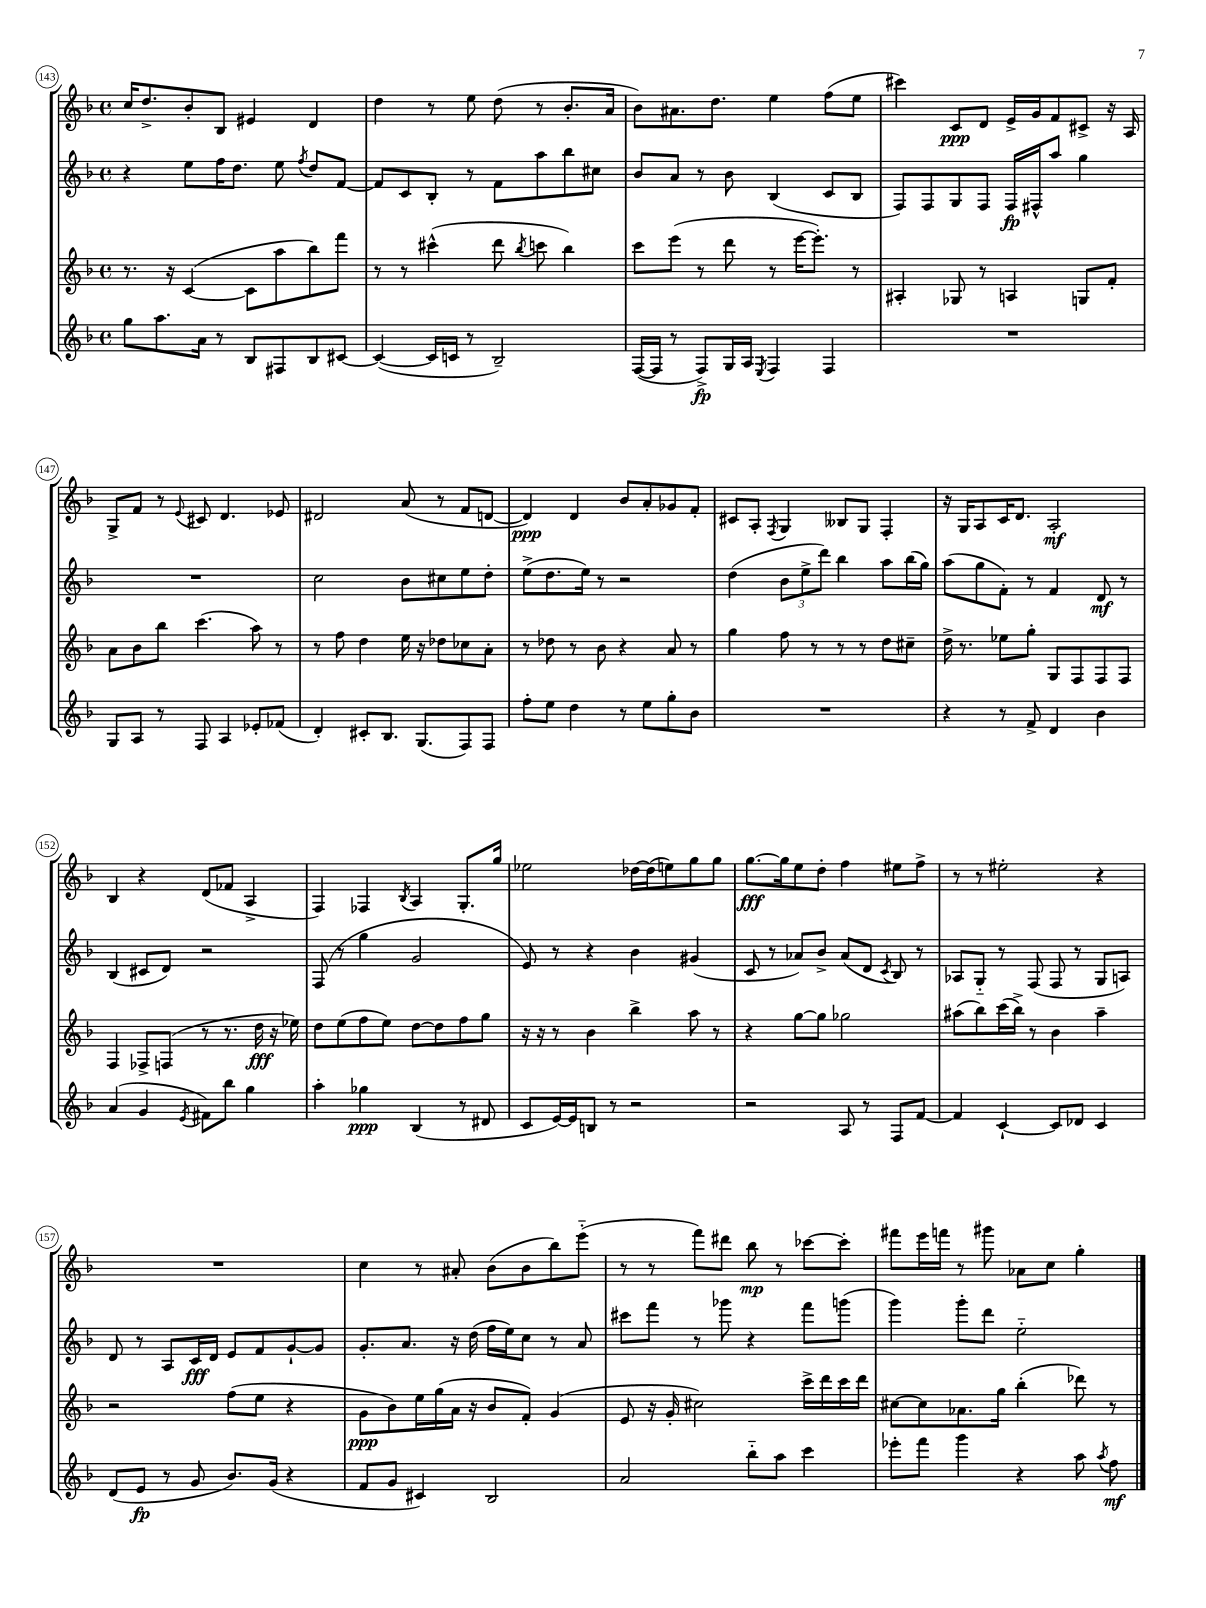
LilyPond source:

<<
\new StaffGroup <<
\new Staff = "s0" {
    \clef treble \key f \major \defaultTimeSignature \time 4/4
    \autoBeamOff c''16[ d''8.-> bes'8-. bes8] eis'4 d'4 |
    d''4 r8 e''8 d''8( r8 bes'8.[-. a'16] |
    bes'8[) ais'8. d''8.] e''4 f''8[( e''8] |
    cis'''4) c'8[\ppp d'8] e'16[-> g'16 f'8 cis'8]-> r16 a16 |
    g8[-> f'8] r8 \appoggiatura { e'8 } cis'8 d'4. ees'8 |
    dis'2 a'8( r8 f'8[ d'8]~ |
    d'4\ppp) d'4 bes'8[ a'8-. ges'8 f'8]-. |
    cis'8[ a8]-. \acciaccatura { f8 } g4 beses8[ g8] f4-. |
    r16 g16[ a8 c'16 d'8.] a2-.\mf |
    bes4 r4 d'8[( fes'8] a4-> |
    f4) fes4 \acciaccatura { bes8 } a4 g8.[-. g''16] |
    ees''2 des''16[~ des''16( e''8) g''8 g''8] |
    g''8.[~\fff g''16 e''8 d''8]-. f''4 eis''8[ f''8]-> |
    r8 r8 eis''2-. r4 |
    R1 |
    c''4 r8 ais'8-. bes'8[( bes'8 bes''8) e'''8]-_( |
    r8 r8 f'''8[) dis'''8] bes''8\mp r8 ces'''8[~ ces'''8]-. |
    fis'''8[ e'''16 f'''16] r8 gis'''8 aes'8[ c''8] g''4-. \bar "|." |
}
\new Staff = "s1" {
    \clef treble \key f \major \defaultTimeSignature \time 4/4
    \autoBeamOff r4 e''8[ f''16 d''8.] e''8 \acciaccatura { f''8 } d''8[ f'8]~ |
    f'8[ c'8 bes8]-. r8 f'8[ a''8 bes''8 cis''8] |
    bes'8[ a'8] r8 bes'8 bes4( c'8[ bes8] |
    f8[) f8 g8 f8] f16[\fp fis16-^ a''8] g''4 |
    R1 |
    c''2 bes'8[ cis''8 e''8 d''8]-. |
    e''8[->( d''8. e''16]) r8 r2 |
    d''4( \tuplet 3/2 { bes'8[ e''8-> d'''8]) } bes''4 a''8[ bes''16( g''16]) |
    a''8[( g''8 f'8]-.) r8 f'4 d'8\mf r8 |
    bes4( cis'8[ d'8]) r2 |
    f8( r8 g''4 g'2 |
    e'8) r8 r4 bes'4 gis'4( |
    c'8 r8 aes'8[) bes'8]-> aes'8[( d'8] \acciaccatura { c'8 } bes8) r8 |
    aes8[ g8]-_ r8 f8( f8 r8 g8[ a8]) |
    d'8 r8 a8[ c'16\fff d'16] e'8[ f'8 g'8~-! g'8] |
    g'8.[-. a'8.] r16 d''16( f''16[ e''16) c''8] r8 a'8 |
    cis'''8[ f'''8] r8 ges'''8 r4 f'''8[ g'''8]( |
    g'''4) g'''8[-. d'''8] e''2-_ \bar "|." |
}
\new Staff = "s2" {
    \clef treble \key f \major \defaultTimeSignature \time 4/4
    \autoBeamOff r8. r16 c'4~( c'8[ a''8 bes''8) f'''8] |
    r8 r8 cis'''4-^( d'''8 \acciaccatura { bes''8 } c'''8 bes''4) |
    c'''8[ e'''8]( r8 d'''8 r8 e'''16[~ e'''8.]-.) r8 |
    ais4-. ges8 r8 a4 g8[ f'8]-. |
    a'8[ bes'8 bes''8] c'''4.( a''8) r8 |
    r8 f''8 d''4 e''16 r16 des''8[ ces''8 a'8]-. |
    r8 des''8 r8 bes'8 r4 a'8 r8 |
    g''4 f''8 r8 r8 r8 d''8[ cis''8]-- |
    d''16-> r8. ees''8[ g''8]-. g8[ f8 f8 f8] |
    f4 fes8[-> f8]( r8 r8. d''16\fff r16 ees''16) |
    d''8[ e''8( f''8 e''8]) d''8[~ d''8 f''8 g''8] |
    r16 r16 r8 bes'4 bes''4-> a''8 r8 |
    r4 g''8[~ g''8] ges''2 |
    ais''8[( bes''8) c'''16( bes''16]->) r8 bes'4 ais''4-- |
    r2 f''8[( e''8] r4 |
    g'8[\ppp bes'8) e''16 g''16( a'16] r16 bes'8[ f'8]-.) g'4( |
    e'8 r16 g'16-. cis''2) c'''16[-> d'''16 c'''16 d'''16] |
    cis''8[~ cis''8 aes'8. g''16] bes''4-.( des'''8) r8 \bar "|." |
}
\new Staff = "s3" {
    \clef treble \key f \major \defaultTimeSignature \time 4/4
    \autoBeamOff g''8[ a''8. a'16] r8 bes8[ fis8 bes8 cis'8]~ |
    cis'4~( cis'16[ c'16] r8 bes2--) |
    f16[~( f16] r8 f8[->\fp) g16 a16] \acciaccatura { e8 } f4 f4 |
    R1 |
    g8[ a8] r8 f8 a4 ees'8[-. fes'8]( |
    d'4-.) cis'8[-. bes8.] g8.[( f8) f8] |
    f''8[-. e''8] d''4 r8 e''8[ g''8-. bes'8] |
    R1 |
    r4 r8 f'8-> d'4 bes'4 |
    a'4( g'4 \acciaccatura { e'8 } fis'8[) bes''8] g''4 |
    a''4-. ges''4\ppp bes4( r8 dis'8 |
    c'8[ e'16~) e'16 b8] r8 r2 |
    r2 a8 r8 f8[ f'8]~ |
    f'4 c'4~-! c'8[ des'8] c'4 |
    d'8[( e'8]\fp r8 g'8 bes'8.[) g'16]( r4 |
    f'8[ g'8] cis'4) bes2 |
    a'2 bes''8[-_ a''8] c'''4 |
    ees'''8[-. f'''8] g'''4 r4 a''8 \acciaccatura { a''8 } f''8\mf \bar "|." |
}
>>
>>
\layout { \context { \Score currentBarNumber = #143 \override BarNumber.stencil = #(make-stencil-circler 0.1 0.3 ly:text-interface::print) } }
